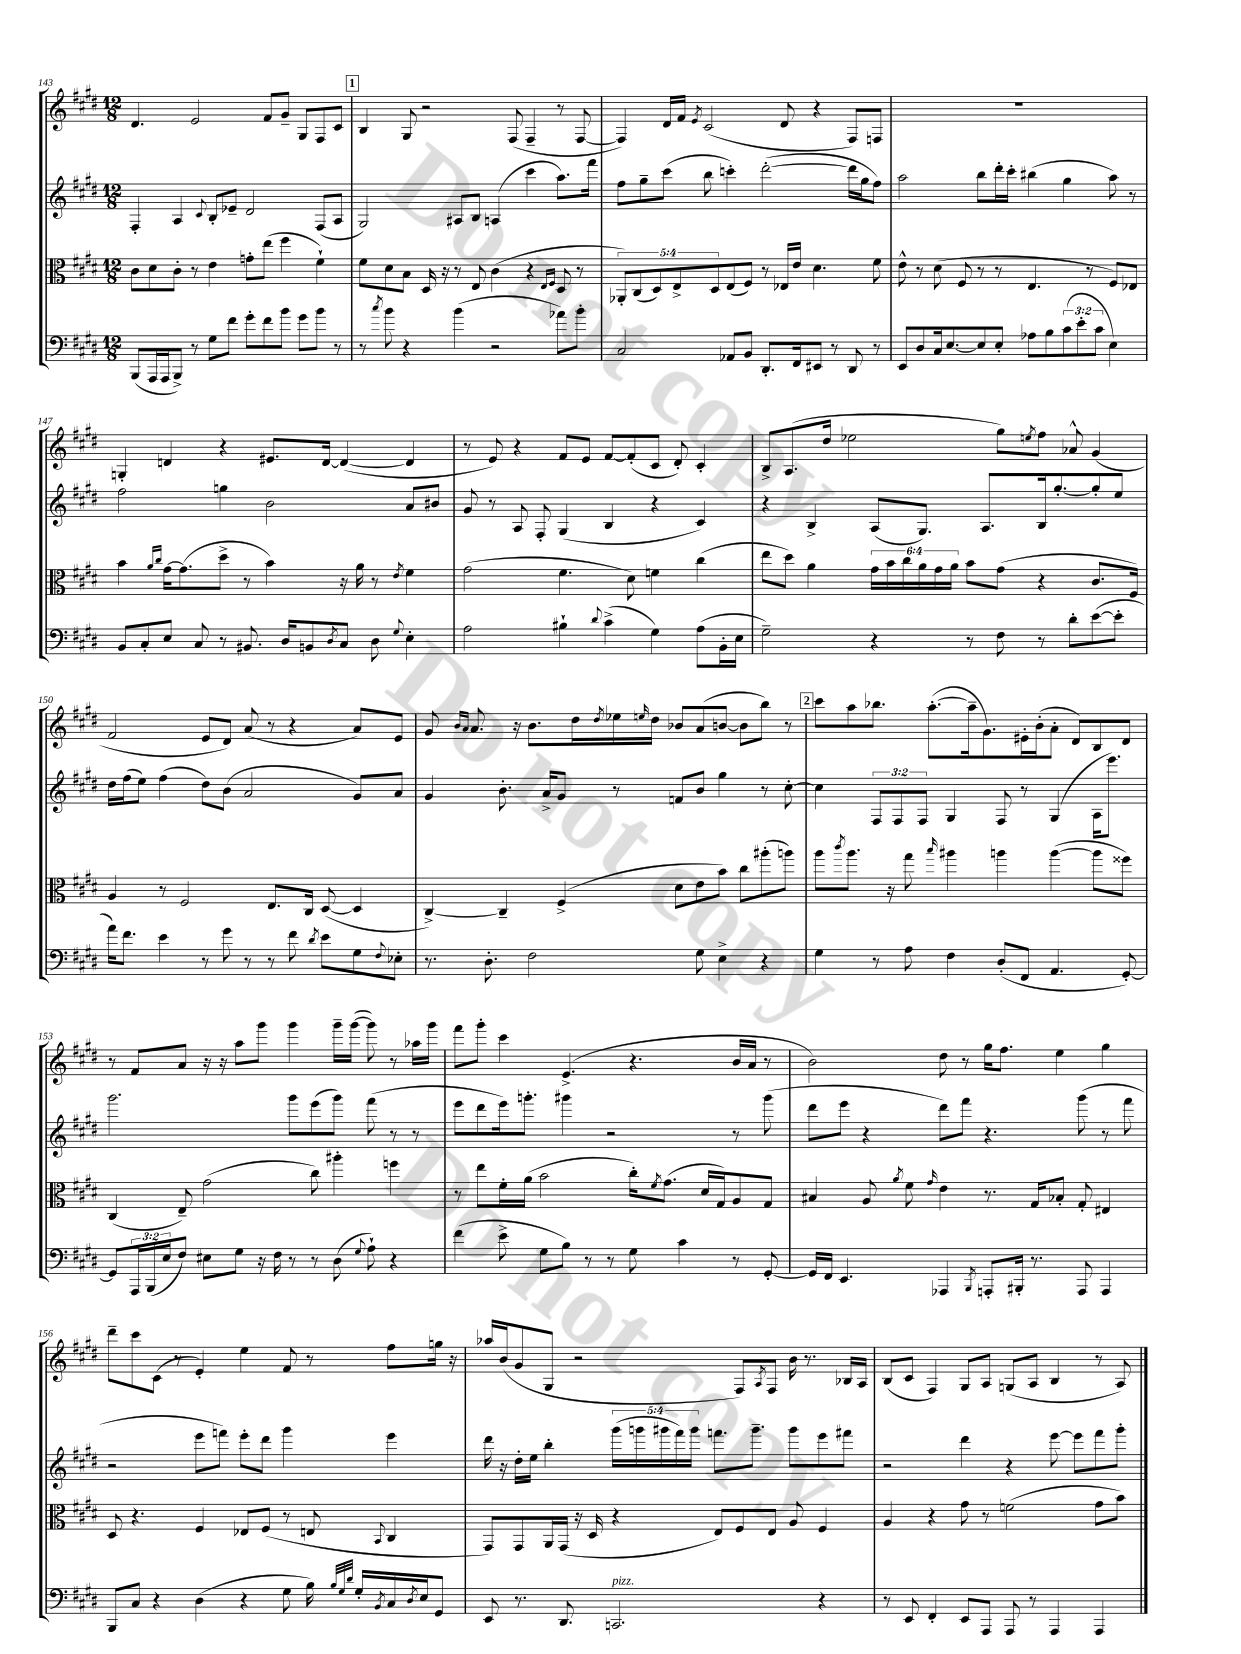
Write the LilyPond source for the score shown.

<<
\new StaffGroup <<
\new Staff = "s0" {
    \clef treble \key e \major \numericTimeSignature \time 12/8
    dis'4. e'2 fis'8 gis'8-- gis8 fis8 cis'8 |
    \mark \markup { \box "1" } b4 gis8 r2 fis8( fis4-- r8 fis8~ |
    fis4) dis'16 fis'16 \acciaccatura { e'8 } cis'2( dis'8 r4 fis8) f8 |
    R1. |
    g4-. d'4 r4 eis'8. d'16~ d'4~( d'4 |
    r8 e'8) r4 fis'8 e'8 fis'8~ fis'8-.( cis'8 dis'8-.) cis'4-. |
    b8-> a8.( dis''16 ees''2 gis''8) \acciaccatura { e''8 } fis''8 aes'8-^ gis'4( |
    fis'2 e'8 dis'8) a'8( r8 r4 a'8) e'8 |
    gis'8 \grace { b'16 a'16 } a'8. r16 b'8. dis''16 \acciaccatura { dis''8 } ees''16 \grace { e''16 } dis''16 bes'8 a'8( b'8~ b'8 b''8) r8 |
    \mark \markup { \box "2" } cis'''8 a''8 bes''8. a''8.~-.( a''16-- gis'8.) eis'16-. b'16-.( a'8-. dis'8) b8 dis'8 |
    r8 fis'8 a'8 r16 r16 a''8 gis'''8 gis'''4 gis'''16-- gis'''16~( gis'''8) r8 aes''16 gis'''16 |
    fis'''8 gis'''8-. cis'''4 e'4.->( r4. b'16 a'16 r8 |
    b'2) dis''8 r8 gis''16 fis''8. e''4 gis''4 |
    dis'''8-- cis'''8 cis'8( r8 e'4-.) e''4 fis'8 r8 fis''8 g''16 r16 |
    aes''16 b'16( gis'8 gis8 r2 fis8) \acciaccatura { a8 } fis8 b'16 r8. bes16 a16 |
    b8( cis'8 fis4) gis8 a8 g8( a8 b4 r8 a8) \bar "|." |
}
\new Staff = "s1" {
    \clef treble \key e \major \numericTimeSignature \time 12/8 \override Staff.TupletNumber.text = #tuplet-number::calc-fraction-text
    fis4-. a4 \appoggiatura { cis'8 } b8-. ees'8-- dis'2 fis8( a8 |
    \mark \markup { \box "1" } gis2) ais8 b8 a4( cis'''4 a''8.) fis'''16 |
    fis''8 gis''8-- cis'''8( b''8 c'''4-.) dis'''2~-.( dis'''16 gis''16 fis''8) |
    a''2 b''8 dis'''16-. cis'''16-. bis''4( gis''4 a''8) r8 |
    fis''2 g''4 b'2 a'8 bis'8 |
    gis'8 r8 a8 fis8-. gis4( b4 r4 cis'4) |
    r4 b4-> a8( gis8.) a8. b16 gis''8.~-. gis''8-. e''8 |
    dis''16 fis''16( e''8) fis''4( dis''8) b'8( a'2 gis'8) a'8 |
    gis'4 b'8.-. a'16-> gis'8 r8 f'8 b'8 gis''4 r8 cis''8~-. |
    \mark \markup { \box "2" } cis''4 \tuplet 3/2 { fis8 fis8 fis8 } gis4 fis8 r8 gis4( a16 e'''8.) |
    gis'''2. gis'''8 e'''8( gis'''8) fis'''8( r8 r8 |
    e'''8 dis'''8 e'''16) g'''8.-. gis'''4 r2 r8 gis'''8( |
    dis'''8 e'''8 r4 dis'''8) fis'''8 r4. gis'''8( r8 fis'''8 |
    r2 e'''8 f'''8) e'''8-. dis'''8 gis'''4 e'''4 |
    dis'''16 r16 dis''16-. e''16 b''4-. \tuplet 5/4 { gis'''16( g'''16 gis'''16 fis'''16) gis'''16 } f'''8. gis'''8.-- gis'''8 e'''8 fis'''8 |
    r2 dis'''4 r4 e'''8~ e'''8 fis'''8 gis'''8-. \bar "|." |
}
\new Staff = "s2" {
    \clef alto \key e \major \numericTimeSignature \time 12/8 \override Staff.TupletNumber.text = #tuplet-number::calc-fraction-text
    cis'8 dis'8 cis'8-. r8 e'4 g'8-. e''8( fis''4 fis'4-!) |
    \mark \markup { \box "1" } fis'8 dis'8 b8 dis16 r16 r8 e8 cis'4( r4 \grace { e16 fis16 } dis8 r8 |
    \tuplet 5/4 { aes,8-.) cis8( dis8) e8-> dis8 } e8( fis8) r8 ees16 e'16 dis'4. fis'8 |
    e'8-^ r8 dis'8( fis8 r8 r8 e4. r8 fis8) ees8 |
    b'4 \grace { a'16 cis''16 } gis'16~ gis'8.( dis''8-> r8 b'4) r16 a'16 r8 \acciaccatura { e'8 } fis'4 |
    gis'2( fis'4. dis'8) f'4 cis''4( |
    e''8 dis''8) a'4 \tuplet 6/4 { gis'16 b'16 cis''16 a'16 gis'16 a'16 } b'8 gis'8( r4 cis'8. fis16) |
    a4 r8 fis2 e8. cis16 dis8~( dis4 |
    cis4~->) cis4-- fis4->( dis'8 e'8 b'8) cis''8 ais''8-.( a''8) |
    \mark \markup { \box "2" } a''8 \acciaccatura { cis'''8 } a''8. r16 gis''8 \grace { b''16 } ais''4 a''4 a''4~( a''8 fisis''8) |
    cis4( e8--) gis'2( cis''8) ais''4-. f''4 |
    r8 e''8 fis'16-. a'16( b'2 cis''16-.) \acciaccatura { fis'8 } gis'8.( dis'16 gis16) a8 gis8 |
    bis4 a8 \acciaccatura { a'8 } fis'8 \grace { gis'16 } e'4 r8. gis16 bes8-. gis8-. eis4 |
    dis8 r4. fis4 ees8 fis8( r8 e8 \appoggiatura { b,8 } cis4 |
    gis,8) gis,8 a,16 gis,16( r16 dis16 r4 e8) fis8 e8 a8 fis4 |
    a4 r4 gis'8 r8 f'2( gis'8 b'8) \bar "|." |
}
\new Staff = "s3" {
    \clef bass \key e \major \numericTimeSignature \time 12/8 \override Staff.TupletNumber.text = #tuplet-number::calc-fraction-text
    b,,8( a,,16 a,,16 b,,8->) r8 gis8 fis'8 gis'8-. fis'8 b'8 gis'8 b'8 r8 |
    \mark \markup { \box "1" } r8 \acciaccatura { cis''8 } b'8 r4 b'4( r2 aes'8) b'8-. |
    cis2 aes,8 b,8 dis,8.-. fis,16 eis,8 r8 dis,8 r8 |
    e,8 dis8 cis16 e8.~ e8 e8-. aes8 b8 \tuplet 3/2 { cis'8( e'8-. cis'8 } e4) |
    b,8 cis8-. e8 cis8 r8 bis,8. dis16 b,8 \acciaccatura { dis8 } cis8 dis8 \appoggiatura { gis8 } e4-. |
    a2 bis4-! \appoggiatura { dis'8 } cis'4->( gis4) a8( b,16-. e16 |
    gis2--) r4 r8 fis8 r8 dis'8-. e'8~( e'8-. |
    a'16) fis'8. e'4 r8 gis'8 r8 r8 fis'8 \acciaccatura { dis'8 } e'8 gis8 \appoggiatura { fis8 } ees8-. |
    r8. dis8.-. fis2 gis8 e4-> r4 |
    \mark \markup { \box "2" } gis4 r8 a8 fis4 dis8-.( fis,8 a,4. gis,8~-.) |
    gis,8 \tuplet 3/2 { a,,16 b,,16( e16 } fis8) eis8 gis8 r16 fis16 r8 r8 dis8( \appoggiatura { gis8 } a8-!) r4 |
    fis'4( e'8-> gis8 b8) r8 r8 gis8 cis'4 r8 gis,8~-. |
    gis,16 fis,16 e,4. aes,,4 \acciaccatura { b,,8 } a,,8-. bis,,16-. r8. a,,8 a,,4 |
    b,,8 cis8 r4 dis4( r4 gis8 b16) \grace { b32 gis32 dis'32 } gis16-. \acciaccatura { b,8 } cis16 \acciaccatura { dis8 } e16 gis,8 |
    e,8 r8. dis,8. c,2.^\markup { \italic "pizz." } r4 |
    r8 e,8 fis,4-. e,8 a,,8 a,,8 r8 a,,4 a,,4 \bar "|." |
}
>>
>>
\layout { \context { \Score currentBarNumber = #143 } }
